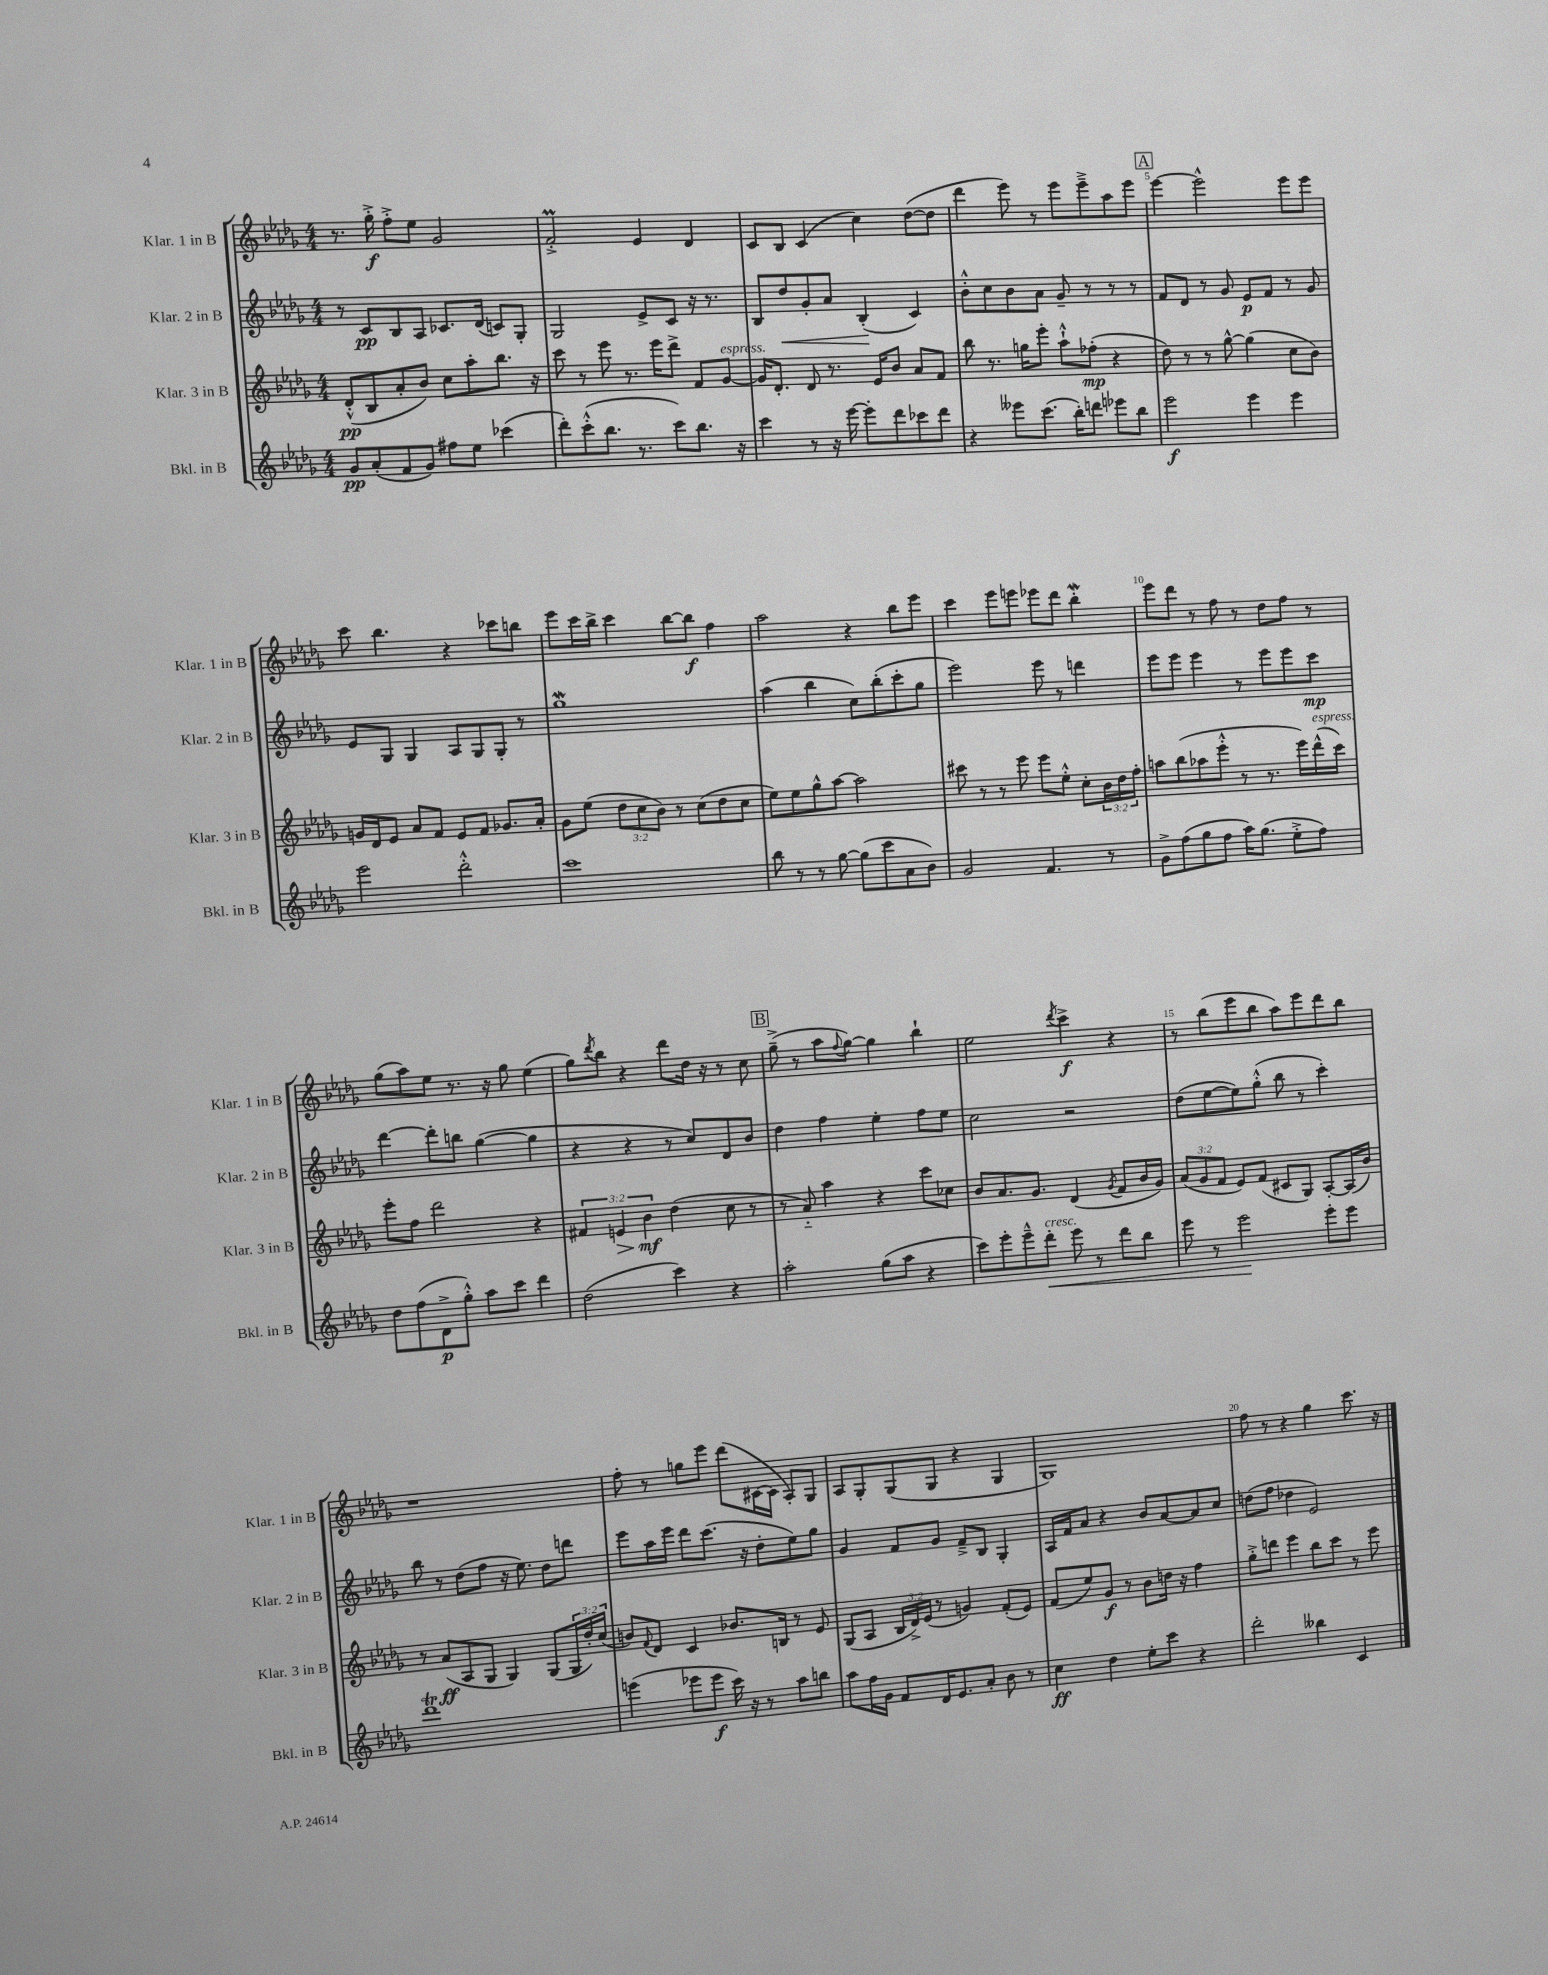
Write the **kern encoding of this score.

**kern	**dynam	**kern	**dynam	**kern	**dynam	**kern	**dynam
*part4	*part4	*part3	*part3	*part2	*part2	*part1	*part1
*staff4	*staff4	*staff3	*staff3	*staff2	*staff2	*staff1	*staff1
*I"Bkl. in B	*	*I"Klar. 3 in B	*	*I"Klar. 2 in B	*	*I"Klar. 1 in B	*
*I'Bkl. in B	*	*I'Klar. 3 in B	*	*I'Klar. 2 in B	*	*I'Klar. 1 in B	*
*clefG2	*	*clefG2	*	*clefG2	*	*clefG2	*
*k[b-e-a-d-g-]	*	*k[b-e-a-d-g-]	*	*k[b-e-a-d-g-]	*	*k[b-e-a-d-g-]	*
*M4/4	*	*M4/4	*	*M4/4	*	*M4/4	*
=1	=1	=1	=1	=1	=1	=1	=1
8g-/L	pp	(8d-'^^/L	pp	8r	.	8.r	.
(8a-'/	.	8B-/	.	8c/L	pp	.	.
.	.	.	.	.	.	16gg-'^\	f
8f/	.	8a-'/	.	8B-/	.	8ff'^\L	.
8g-/J)	.	8b-/J)	.	8A-/J	.	8ee-\J	.
8ff#X\L	.	8cc\L	.	8.c-X/L	.	2g-/	.
8ee-\J	.	8aa-'\	.	.	.	.	.
.	.	.	.	(16d-/Jk	.	.	.
(4ccc-X\	.	8.bb-\J	.	8cn/L)	.	.	.
.	.	.	.	8G-'/J	.	.	.
.	.	16r	.	.	.	.	.
=2	=2	=2	=2	=2	=2	=2	=2
8ddd-'\L)	.	8ccc\	.	2G-/	.	2fm'^/	.
(8ccc'^^\	.	8r	.	.	.	.	.
8.bb-\J	.	8eee-\	.	.	.	.	.
.	.	8.r	.	.	.	.	.
8.r	.	.	.	.	.	.	.
.	.	.	.	8e-^/L	.	4e-/	.
.	.	16eee-\KL	.	.	.	.	.
8ccc\L)	.	8ddd-^\J	.	8c/J	.	.	.
8.bb-\J	.	8f/L	.	16r	.	4d-/	.
.	.	.	.	8.r	.	.	.
!	!	!LO:TX:a:i:t=espress.	!	!	!	!	!
.	.	[8g-/J	.	.	.	.	.
16r	.	.	.	.	.	.	.
=3	=3	=3	=3	=3	=3	=3	=3
4ccc\	.	16g-/KL]	.	8B-/L	.	8c/L	.
.	.	8.d-'/J	.	.	.	.	.
!	!	!	!	!	!LO:HP:b	!	!
.	.	.	.	8dd-/	<	8B-/J	.
8r	.	8d-/	.	8g-'/	.	(4c/	.
16r	.	8.r	.	8a-/J	.	.	.
[16eee-\	.	.	.	.	.	.	.
8eee-'\L]	.	.	.	(4B-'/	.	4cc\)	.
.	.	16e-/KL	.	.	.	.	.
8ddd-\	.	8b-/J	.	.	.	.	.
8ccc-X\	.	8a-/L	.	4c/)	[	([8dd-\L	.
8ddd-\J	.	8f/J	.	.	.	8dd-\J]	.
=4	=4	=4	=4	=4	=4	=4	=4
4r	.	8bb-\	.	8b-'^^\L	.	4ddd-\	.
.	.	8.r	.	8cc\	.	.	.
8eee--X\L	.	.	.	8b-\	.	8eee-\)	.
.	.	16ggn\KL	.	.	.	.	.
(8.ccc\J	.	8eee-'\J	.	8a-\J	.	8r	.
.	.	8aa-`^^\L	.	8g-~/	.	8eee-\L	.
16bb-'\KL)	.	.	.	.	.	.	.
8dddn\J	.	(8ff-X'\J	mp	8r	.	8eee-~^\	.
8eee-X\L	.	4r	.	8r	.	8aa-\	.
8bb-\J	.	.	.	8r	.	8eee-\J	.
!!LO:REH:place=s1:t=A
=5	=5	=5	=5	=5	=5	=5	=5
2eee-\	f	8dd-\)	.	8f/L	.	[4eee-\	.
.	.	8r	.	8d-/J	.	.	.
.	.	8r	.	8r	.	2eee-^^\]	.
.	.	[8gg-^^\	.	8g-/	.	.	.
4eee-\	.	(4gg-\]	.	8e-/L	p	.	.
.	.	.	.	8f/J	.	.	.
4eee-\	.	8cc\L	.	8r	.	8eee-\L	.
.	.	8b-\J)	.	8g-/	.	8eee-\J	.
!!LO:LB:g=z
=6	=6	=6	=6	=6	=6	=6	=6
2eee-\	.	16gn/LL	.	8e-/L	.	8ccc\	.
.	.	16d-/J	.	.	.	.	.
.	.	8e-/J	.	8G-/J	.	4.bb-\	.
.	.	8a-/L	.	4G-/	.	.	.
.	.	8f/J	.	.	.	.	.
2ddd-'^^\	.	8e-/L	.	8A-/L	.	4r	.
.	.	8f/J	.	8G-/	.	.	.
.	.	8.g-X/L	.	8G-'/J	.	8ccc-X\L	.
.	.	.	.	8r	.	8bbn\J	.
.	.	16a-'/Jk	.	.	.	.	.
=7	=7	=7	=7	=7	=7	=7	=7
1ccc	.	8g-\L	.	1gg-w	.	8eee-\L	.
.	.	(8ee-\J	.	.	.	16ccc\L	.
.	.	.	.	.	.	16bb-^\JJ	.
.	.	12dd-\L	.	.	.	4ccc\	.
.	.	12cc\	.	.	.	.	.
.	.	12b-\J)	.	.	.	.	.
.	.	8r	.	.	.	[8bb-\L	.
.	.	(8cc\L	.	.	.	8bb-\J]	f
.	.	8dd-\	.	.	.	4ff\	.
.	.	8cc\J	.	.	.	.	.
=8	=8	=8	=8	=8	=8	=8	=8
8bb-\	.	8ee-\L)	.	(4aa-\	.	2aa-\	.
8r	.	8ee-\	.	.	.	.	.
8r	.	8gg-^^\	.	4bb-\	.	.	.
[8gg-\	.	[8aa-\J	.	.	.	.	.
(8gg-\L]	.	2aa-\]	.	8cc\L)	.	4r	.
8ccc\	.	.	.	(8bb-'\	.	.	.
8a-\	.	.	.	8ccc'\	.	8bb-\L	.
8b-\J)	.	.	.	8gg-\J	.	8eee-\J	.
=9	=9	=9	=9	=9	=9	=9	=9
2g-/	.	8ccc#X\	.	2eee-\)	.	4ccc\	.
.	.	8r	.	.	.	.	.
.	.	8r	.	.	.	8eee-\L	.
.	.	8eee-\	.	.	.	8eeen\J	.
4.f/	.	8eee-\L	.	8eee-\	.	8eee-X\L	.
.	.	8ee-'^^\J	.	8r	.	8ddd-\J	.
.	.	8cc'\L	.	4dddn\	.	4bb-W'\	.
8r	.	24b-\L	.	.	.	.	.
.	.	24dd-\	.	.	.	.	.
.	.	24ff'\JJ	.	.	.	.	.
=10	=10	=10	=10	=10	=10	=10	=10
8g-^\L	.	8aan\L	.	8eee-\L	.	8eee-\L	.
(8ff\	.	(8bb-\	.	8eee-\J	.	8ddd-\J	.
8gg-\	.	8aa-X\	.	4eee-\	.	8r	.
8ff\J	.	8eee-'^^\J	.	.	.	8ff\	.
16aa-\KL)	.	8r	.	8r	.	8r	.
(8.gg-\J	.	.	.	.	.	.	.
.	.	8.r	.	8eee-\L	.	8dd-\L	.
8ee-'^\L	.	.	.	8eee-\	.	8ff\J	.
.	.	16eee-\LL)	.	.	.	.	.
!	!	!LO:TX:a:i:t=espress.	!	!	!	!	!
8ff\J)	.	(16ddd-^^\	.	8ccc\J	mp	8r	.
.	.	16ccc\JJ)	.	.	.	.	.
!!LO:LB:g=z
=11	=11	=11	=11	=11	=11	=11	=11
8dd-\L	.	8eee-'\L	.	[4ddd-\	.	(8gg-\L	.
(8ff\	.	8ff\J	.	.	.	8aa-\)	.
8d-^\	p	2ddd-\	.	8ddd-'\L]	.	8ee-\J	.
8gg-'^^\J)	.	.	.	8bbn\J	.	8.r	.
8aa-\L	.	.	.	([4gg-\	.	.	.
.	.	.	.	.	.	16r	.
8ccc\J	.	.	.	.	.	8gg-\	.
4ddd-\	.	4r	.	4gg-\]	.	(4ee-\	.
=12	=12	=12	=12	=12	=12	=12	=12
(2dd-\	.	6f#X/	.	4r	.	8gg-\L)	.
.	.	.	.	.	.	8qddd-/	.
.	.	.	.	.	.	8bb-\J	.
!	!	!	!LO:HP:b	!	!	!	!
.	.	6en/	>	.	.	.	.
.	.	.	.	4r	.	4r	.
.	.	6b-\	mf	.	.	.	.
4ccc\)	.	(4dd-\	]	8r	.	8ddd-\L	.
.	.	.	.	8cc/L)	.	16dd-\Jk	.
.	.	.	.	.	.	16r	.
4r	.	8cc\	.	8d-/	.	8r	.
.	.	8r	.	8b-/J	.	8cc\	.
!!LO:REH:place=s1:t=B
=13	=13	=13	=13	=13	=13	=13	=13
2aa-'\	.	8r	.	4dd-\	.	(8gg-~^\	.
.	.	8a-/)	.	.	.	8r	.
.	.	4aa-\	.	4ff\	.	8aa-\L	.
.	.	.	.	.	.	8qqff/	.
.	.	.	.	.	.	[8gg-\J)	.
(8gg-\L	.	4r	.	4ee-'\	.	4gg-\]	.
8aa-\J	.	.	.	.	.	.	.
4r	.	8ccc\L	.	8ff\L	.	4bb-`\	.
.	.	8cc-X\J	.	8ee-\J	.	.	.
=14	=14	=14	=14	=14	=14	=14	=14
8ccc\L)	.	8b-/L	.	2cc\	.	2ee-\	.
8eee-'\	.	8.a-/	.	.	.	.	.
8eee-~^^\	.	.	.	.	.	.	.
.	.	8.g-/J	.	.	.	.	.
!LO:TX:a:i:t=cresc.	!	!	!	!	!	!	!
!	!LO:HP:b	!	!	!	!	!	!
8ddd-'\J	<	.	.	.	.	.	.
.	.	.	.	.	.	8qddd-/	.
8eee-\	.	(4d-/	.	2r	.	4ccc^\	f
8r	.	.	.	.	.	.	.
.	.	8qg-/	.	.	.	.	.
8ddd-\L	.	8f/L	.	.	.	4r	.
8bb-\J	.	16b-/L	.	.	.	.	.
.	.	16g-/JJ)	.	.	.	.	.
=15	=15	=15	=15	=15	=15	=15	=15
8eee-\	.	(12a-/L	.	(8dd-\L	.	8r	.
.	.	12g-/	.	.	.	.	.
8r	.	.	.	[8ee-\	.	(8bb-\L	.
.	.	12f/J	.	.	.	.	.
2eee-\	.	8e-/L)	.	8ee-\])	.	8eee-\	.
.	.	(8f/J	.	(8gg-'^^\J	.	8bb-\J	.
.	.	8c#X/L	.	8bb-\	.	8aa-\L)	.
.	.	8G-/J)	.	8r	.	8eee-\	.
8eee-'\L	[	[8A-'/L	.	4ccc'\)	.	8ddd-\	.
8eee-\J	.	(16A-/L]	.	.	.	8bb-\J	.
.	.	16b-/JJ)	.	.	.	.	.
!!LO:LB:g=z
=16	=16	=16	=16	=16	=16	=16	=16
1ddd-T	.	8r	.	8bb-\	.	1r	.
.	.	(8a-/L	ff	8r	.	.	.
.	.	8A-/	.	(8dd-\L	.	.	.
.	.	8G-/J	.	8ff\J	.	.	.
.	.	4G-/)	.	16r	.	.	.
.	.	.	.	8.ee-\)	.	.	.
.	.	(8G-/L	.	8dd-\L	.	.	.
.	.	24G-/L	.	8dddn\J	.	.	.
.	.	24dd-'/)	.	.	.	.	.
.	.	(24cc/JJ	.	.	.	.	.
=17	=17	=17	=17	=17	=17	=17	=17
(4eeen\	.	8bn/L)	.	8eee-\L	.	8ff'\	.
.	.	8qqf/	.	.	.	.	.
.	.	8d-/J	.	16aa-\L	.	8r	.
.	.	.	.	16eee-\JJ	.	.	.
8eee-X\L	.	4c/	.	8ddd-\L	.	8ggn\L	.
8eee-\J	f	.	.	(8.ccc\J	.	8eee-\J	.
16ccc\)	.	8.b-X/L	.	.	.	(8ddd-\L	.
16r	.	.	.	16r	.	.	.
8r	.	.	.	8dd-'\L	.	[16c#X\L	.
.	.	16Bn/Jk	.	.	.	16c#\JJ]	.
8aa-\L	.	8r	.	8ee-\)	.	8A-'/L)	.
8bbn\J	.	8e-/	.	8gg-\J	.	8G-/J	.
=18	=18	=18	=18	=18	=18	=18	=18
8aa-\L	.	(8G-/L	.	4g-/	.	8A-/L	.
16ff\L	.	8A-/J	.	.	.	8G-'/	.
16g-\JJ	.	.	.	.	.	.	.
8f/L	.	24B-/LL	.	8f/L	.	(8G-/	.
.	.	24d-^/)	.	.	.	.	.
.	.	(24e-/JJ	.	.	.	.	.
16d-/K	.	8r	.	8g-/J	.	8G-/J	.
8.e-/	.	.	.	.	.	.	.
.	.	4gn/)	.	8f~^/L	.	4r	.
8a-'/J	.	.	.	8B-/J	.	.	.
8b-\	.	(8f'/L	.	4G-'/	.	4G-/	.
8r	.	8e-/J)	.	.	.	.	.
=19	=19	=19	=19	=19	=19	=19	=19
4cc\	ff	(8f/L	.	16A-/LL	.	1G-)	.
.	.	.	.	16f/J	.	.	.
.	.	8ee-/)	.	8a-/J	.	.	.
4dd-\	.	8g-/J	f	4r	.	.	.
.	.	8r	.	.	.	.	.
8ee-'\L	.	8b-\L	.	8b-/L	.	.	.
8ccc\J	.	16ddn\Jk	.	[8a-/	.	.	.
.	.	16r	.	.	.	.	.
4r	.	4ff\	.	8a-/]	.	.	.
.	.	.	.	8cc/J	.	.	.
=20	=20	=20	=20	=20	=20	=20	=20
2ddd-'\	.	8gg-'^\L	.	(8ddn\L	.	8ff\	.
.	.	8dddn\J	.	8ff\J	.	8r	.
.	.	4eee-\	.	4dd-X\	.	4r	.
4bb--X\	.	8bb-\L	.	2e-/)	.	4gg-\	.
.	.	8ccc\J	.	.	.	.	.
4c/	.	8r	.	.	.	8.ccc\	.
.	.	8eee-\	.	.	.	.	.
.	.	.	.	.	.	16r	.
==	==	==	==	==	==	==	==
*-	*-	*-	*-	*-	*-	*-	*-
